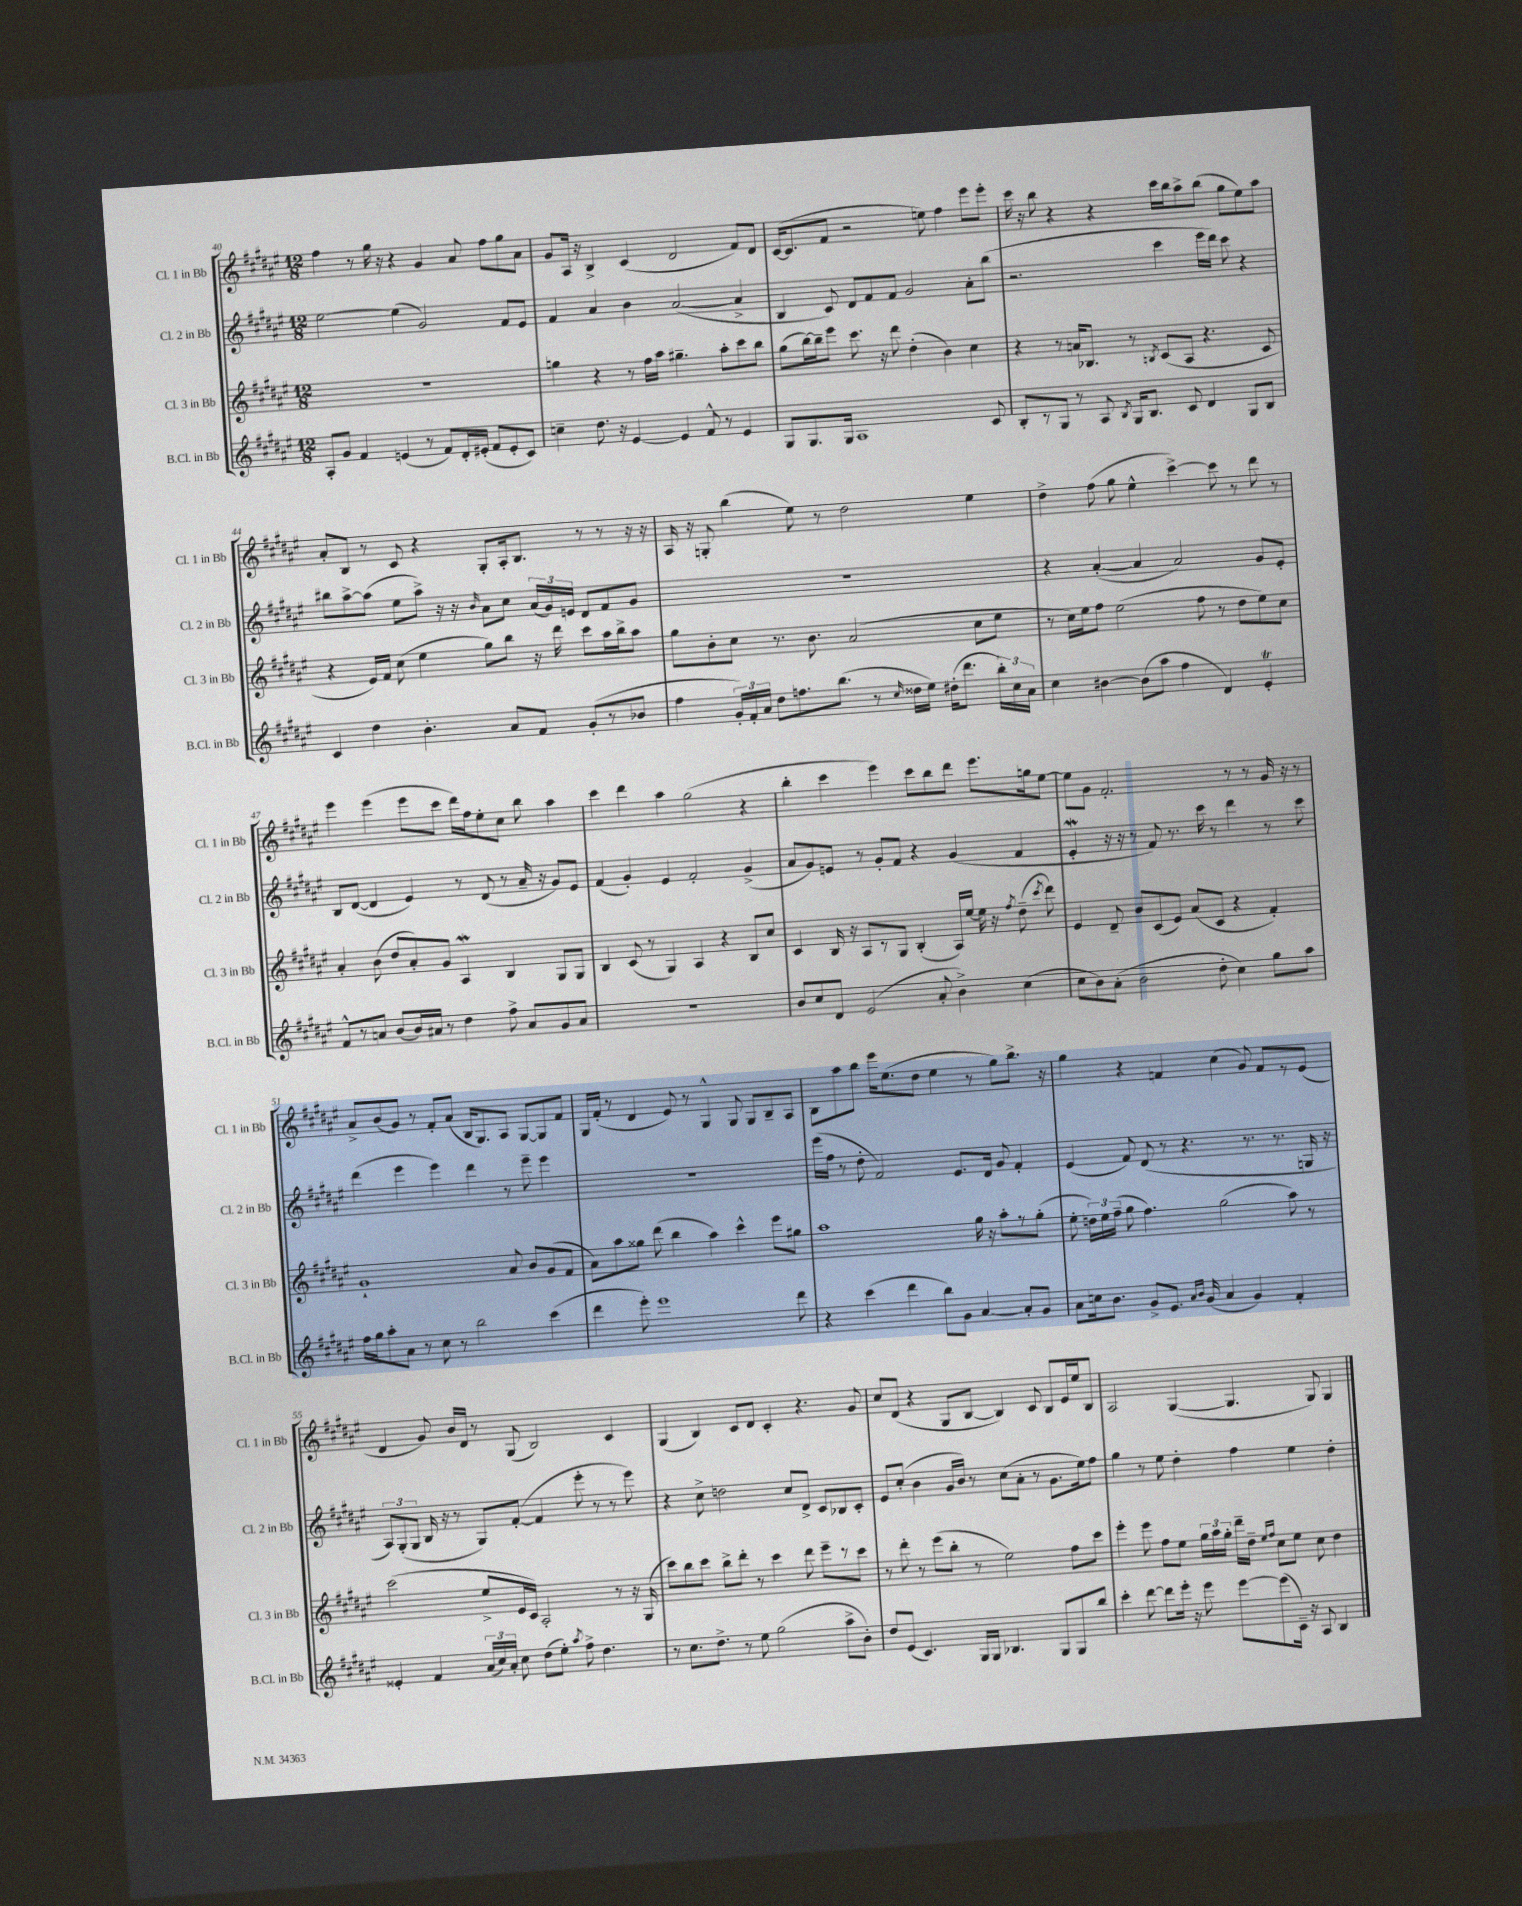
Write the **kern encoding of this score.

**kern	**kern	**kern	**kern
*part4	*part3	*part2	*part1
*staff4	*staff3	*staff2	*staff1
*I"B.Cl. in Bb	*I"Cl. 3 in Bb	*I"Cl. 2 in Bb	*I"Cl. 1 in Bb
*I'B.Cl. in Bb	*I'Cl. 3 in Bb	*I'Cl. 2 in Bb	*I'Cl. 1 in Bb
*clefG2	*clefG2	*clefG2	*clefG2
*k[f#c#g#d#a#e#]	*k[f#c#g#d#a#e#]	*k[f#c#g#d#a#e#]	*k[f#c#g#d#a#e#]
*M12/8	*M12/8	*M12/8	*M12/8
=40	=40	=40	=40
8A#'/L	1.r	[2ee#\	4ff#\
8g#/J	.	.	.
4f#/	.	.	8r
.	.	.	16gg#\
.	.	.	16r
(4en/	.	(4ee#\]	4r
8r	.	2g#/)	4g#/
8f#/L)	.	.	.
16d#'/L	.	.	8a#/
(16e#X'/JJ	.	.	.
8f#/L	.	.	8ff#\L
8e#'/	.	8f#/L	8gg#\
8c#/J)	.	8e#/J	8a#\J
=41	=41	=41	=41
4ccn~\	4ggn\	4f#/	8g#/L
.	.	.	16A#/Jk
.	.	.	16r
8.dd#\	4r	4a#/	4B^/
16r	.	.	.
[4e#/	8r	4b\	(4c#/
.	16ff#\LL	.	.
.	16aa#\JJ	.	.
4e#/]	4.gg#X~\	([2a#/	2d#/
8f#^^/	.	.	.
8r	8aa#'\L	.	.
4e#/	8ccc#\	4a#^/]	8f#/L)
.	8bb\J	.	8d#/J
=42	=42	=42	=42
8G#/L	(8gg#\L	4B/	([16c#/KL
.	.	.	8.c#/]
8.G#/	[16bb\L)	.	.
.	16bb~\J]	.	.
.	8eee#\J	8c#/)	8f#/J
16G#/Jk	.	.	.
1A#	8.ccc#\	8d#/L	2r
.	.	8f#/	.
.	16r	.	.
.	8ddd#\	8f#/J	.
.	(4dd#'\	2g#/	.
.	.	.	8een\)
.	4b\)	.	4ff#\
.	4cc#\	8a#'\L	8eee#\L
8c#/	.	(8bb\J	8eee#'\J
=43	=43	=43	=43
8B'/L	4r	2.r	16ccc#\
.	.	.	16r
8r	.	.	8bb\
8G#/J	8r	.	4r
8r	16an/KL	.	.
.	8.B-X/J	.	.
8A#/	.	.	4r
8qB/	.	.	.
16G#/KL	8r	.	.
8.B/J	.	.	.
.	8qBn/	.	.
.	(8c#/L	4ccc#\	16ccc#\LL
.	.	.	16bb\J
8c#/	8A#/J	.	8aa#^\
4d#/	4.r	16eee#\LL	(8bb\J
.	.	16ddd#\JJ)	.
.	.	8ccc#\	8gg#\L
8G#/L	.	4r	8ee#\)
8B/J	8c#/	.	8aa#\J
!!LO:LB:g=z
=44	=44	=44	=44
4c#/	4r	8bb#X\L	8a#'/L
.	.	[8aa#^\	8B/J
4dd#\	16e#/LL)	(8aa#\J]	8r
.	16f#/JJ	.	.
.	(8cc#\	8ee#\L	8c#/
4.b'\	4ee#\	8aa#^\J)	4r
.	.	16r	.
.	.	16r	.
.	.	16qqb/	.
.	8gg#\L)	8a#\L	8G#'/L
8a#/L	8bb\J	8cc#\J	16A#'/k
.	.	.	8.B/J
8f#/J	16r	(24a#/LL	.
.	.	24g#/)	.
.	16ddd#\	.	.
.	.	24en/JJ	.
(8g#'/L	8ccc#\L	8d#/L	8r
8r	16aa#\L	8f#/	8r
.	16bb^\J	.	.
8b-X/J	8aa#\J	8g#/J	16r
.	.	.	16r
=45	=45	=45	=45
4ff#\	8gg#\L	1.r	16A#/
.	.	.	16r
.	8b'\	.	8Gn'/
24g#'/LL)	8cc#\J	.	(4bb\
24f#'/	.	.	.
24a#/JJ	.	.	.
8dd#\L	8.r	.	.
8.ffn\	.	.	8ee#\)
.	8.b\	.	.
.	.	.	8r
(8.bb\J	.	.	.
.	(2a#/	.	2dd#\
8r	.	.	.
16qqcc#/	.	.	.
16dd##X\LL	.	.	.
16ee#\JJ)	.	.	.
(16dd#X'\KL	.	.	.
8.ddd#\J	.	.	.
.	8cc#\L	.	4ee#\
24bb'\LL)	8ee#\J	.	.
24cc#\	.	.	.
24a#\JJ	.	.	.
=46	=46	=46	=46
4cc#\	8r	4r	4dd#^\
.	16cc#\LL)	.	.
.	16ee#\J	.	.
[4b#X\	8ff#\J	([4a#'/	(8ff#\
.	(2ee#\	.	8gg#\
(8b#\L]	.	4a#/]	4ee#^^\
8aa#\J	.	.	.
4ff#\	.	2a#/)	[4ccc#^\)
.	8ff#\	.	.
4d#/)	8r	.	8ccc#\]
.	8dd#\L	.	8r
4e#t'/	8ee#\)	8g#/L	8ddd#\
.	8cc#\J	8e#'/J	8r
!!LO:LB:g=z
=47	=47	=47	=47
8f#^^/L	4a#'/	8B/L	4eee#\
8r	.	([8d#/J	.
8an/J	(8b\	4d#/]	(4eee#\
(8b/L	8dd#/L	.	.
16b/L)	8a#'/)	4e#/)	8eee#\L
16a#X/JJ	.	.	.
8r	8g#/J	.	8ccc#\J
4dd#\	4A#W/	8r	16ddd#\LL)
.	.	.	16ff#\J
.	.	(8d#/	8ee#'\
8ff#^\	4B/	8r	8cc#\J
8a#/L	.	16a#~/	8bb\
.	.	16r	.
8g#/	8G#/L	8g#/L)	4aa#\
8a#/J	8G#/J	8e#/J	.
=48	=48	=48	=48
1.r	4B/	(4f#/	4ccc#\
.	(8c#/	4g#'/)	4ddd#\
.	8r	.	.
.	4G#/)	4e#/	4aa#\
.	4A#/	2f#'/	(2gg#\
.	4r	.	.
.	8B/L	(4g#^/	4r
.	8cc#/J	.	.
=49	=49	=49	=49
8b/L	4c#/	8a#/L	4bb'\
8cc#/	.	8g#/)	.
8d#/J	16B/	8en/J	4ccc#\
.	16r	.	.
(2e#/	8A#/L	8r	.
.	8r	8g#'/L	4eee#\)
.	8G#/J	8f#/J	.
.	(4B'/	4r	8ccc#\L
8a#'/	.	.	8bb\
4b^\)	16A#/LL)	(4g#/	8ddd#\J
.	[16ee#/JJ	.	.
.	16ee#\]	.	8.eee#\L
.	16r	.	.
.	8qff#/	.	.
(4cc#\	(8dd#~\	4f#/	.
.	.	.	16ggn\k
.	8qccc#/	.	.
.	8ddd#\)	.	[8ee#\J
=50	=50	=50	=50
8cc#\L	4e#/	4e#W'/	8ee#\L]
8b\)	.	.	8g#\J
(8a#'\J	8d#~/	16r	2.f#'/
.	.	16r	.
2b\	8b/L	8r	.
.	(8c#/	8f#/)	.
.	8e#/J)	8.r	.
.	(8a#/L	.	.
.	.	16ccc#\	.
8dd#'\	8c#/J	8r	.
4cc#\)	4r	4ddd#\	8r
.	.	.	8r
8gg#\L	4f#'/)	8r	16g#/
.	.	.	16r
8aa#\J	.	8ccc#\	8r
!!LO:LB:g=z
=51	=51	=51	=51
16ff#\LL	1g#`	(4ddd#\	8a#^/L
16gg#\J	.	.	.
8aa#'\	.	.	(8b/
8a#\J	.	4eee#\	8g#/J)
8r	.	.	8r
8cc#\	.	4eee#\)	8f#'/L
8r	.	.	(8a#/J
2bb\	.	4ddd#\	16B/KL
.	.	.	8.G#/)
.	8a#/	8r	8A#/J
.	8b/L	8eee#~\	[8G#/L
(4ccc#\	(8g#/	4eee#\	8G#/]
.	8f#/J	.	8f#/J
=52	=52	=52	=52
4ddd#\	8a#\L)	1.r	16G#/LL
.	.	.	(16f#'/JJ
.	8aa#\	.	8r
8eee#'\)	8gg##X\J	.	4d#/
1eee#	(8ddd#\	.	.
.	4bb\	.	8e#/)
.	.	.	8r
.	4aa#\)	.	4G#^^/
.	4ccc#^^\	.	8G#/
.	.	.	8G#/L
.	8eee#\L	.	8B~/
8ddd#\	8gg#X\J	.	8A#/J
=53	=53	=53	=53
4r	1aa#	(16eee#\LL	8B\L
.	.	16ff#\JJ	.
.	.	8r	8aa#\
(4ccc#\	.	8dd#'\	8bb\J
.	.	2f#/)	16eee#\KL
.	.	.	(8.ee#\
4ddd#\	.	.	.
.	.	.	8dd#\J
8bb\L)	.	.	4ee#\
8g#\J	.	8.e#/L	.
[4a#/	16gg#\	.	8r
.	16r	16d#/Jk	.
.	8aa#'\L	8g#/	8gg#\L)
8a#'/L]	8r	4f#'/	8.bb^\J
8g#/J	(8gg#'\J	.	.
.	.	.	16r
=54	=54	=54	=54
8a#\L	8ee#'\	(4e#/	4gg#\
16ccn\k	24ddn\LL)	.	.
.	24ee#\	.	.
8.b\J	.	.	.
.	(24ff#~\JJ	.	.
.	8gg#\	8f#/)	4r
8g#^/L	4.ff#\)	(8d#/	.
8.e#/J	.	8r	4fn/
.	.	4.r	.
16qqa#/LL	.	.	.
16qqb/JJ	.	.	.
(16g#/	.	.	.
4a#/	(2gg#\	.	(4cc#\
4g#/)	.	8.r	8g#/)
.	.	.	8f/L
.	.	8.r	.
4f#'/	8aa#\)	.	8r
.	8r	16Gn/	(8e#/J
.	.	16r	.
!!LO:LB:g=z
=55	=55	=55	=55
4e##X'/	(2ccc#\	12A#/L)	4d#/
.	.	(12G#'/	.
.	.	12G#/J	.
4f#/	.	16B/	8g#/)
.	.	16r	.
.	.	8r	16b/LL
.	.	.	16d#/JJ
(24a#/LL	8ee#^/L	8G#/L)	8r
24cc#/)	.	.	.
24a#'/JJ	.	.	.
8cc#\	16e#/L	([8f#'/J	(8G#/
.	16c#/JJ)	.	.
(8dd#\L	2A#'/	4f#/]	2B/)
8ee#'\J)	.	.	.
8qaa#/	.	.	.
8ff#^\	.	8eee#'\	.
4.dd#\	.	8r	.
.	8r	8r	4c#/
.	16r	8eee#\)	.
.	(16G#/	.	.
=56	=56	=56	=56
8r	8ccc#\L)	4r	(4G#/
8.cc#\L	8bb\	.	.
.	8ccc#\J	8cc#^\	4B/)
8.dd#^\J	.	.	.
.	8bb^\L	2ddn\	.
8r	8ddd#'\J	.	8c#/L
8ee#\	8r	.	8d#/J
(2gg#\	4ccc#\	.	4c#'/
.	.	8cc#/L	.
.	8ddd#\	8d#^/J	4.r
.	8eee#~\L	8c#/L	.
8aa#^\L	8r	8B-X/	.
8b'\J)	8ccc#\J	8c#'/J	8g#/
=57	=57	=57	=57
8dd#/L	8r	8e#/L	8cc#/L
(8e#/J	8ddd#'\	(8cc#'/J	(8d#/J
4.c#/)	8r	4b\	4r
.	(8eee#\L	.	.
.	8bb'\J	16g#/LL	8G#/L
.	.	16b/JJ)	.
16G#/LL	8r	8r	[8B/J
16G#/JJ	.	.	.
4.B-X/	2ee#\)	(8cc#\L	4B/])
.	.	8a#'\J	.
.	.	8r	8c#/
8G#/L	.	8.g#\L	8B/L
8G#/	8ff#\L	.	16e#/L
.	.	16ee#\k)	16ee#/J
8bb/J	8ccc#\J	8ff#\J	8B/J
=58	=58	=58	=58
4ccc#'\	4eee#'\	4gg#\	2A#/
[8ddd#\	8eee#\	8r	.
8ddd#\L]	8ff#\L	8ee#\	.
16eee#'\Jk	8ee#\J	4dd#'\	([4G#/
16r	.	.	.
8eee#\	24gg#\LL	.	.
.	24aa#\	.	.
.	24gg#'\JJ	.	.
[8eee#\L	16ddd#~\LL	4ff#\	4.G#/]
.	16dd#~\JJ	.	.
.	16qqee#/LL	.	.
.	16qqff#/JJ	.	.
(8eee#\]	8cc#\L	.	.
16c#~\Jk)	8ee#\J	4ee#\	.
16r	.	.	.
8A#/	8cc#\	.	8G#/)
4B/	4dd#\	4dd#'\	4G#/
==	==	==	==
*-	*-	*-	*-
